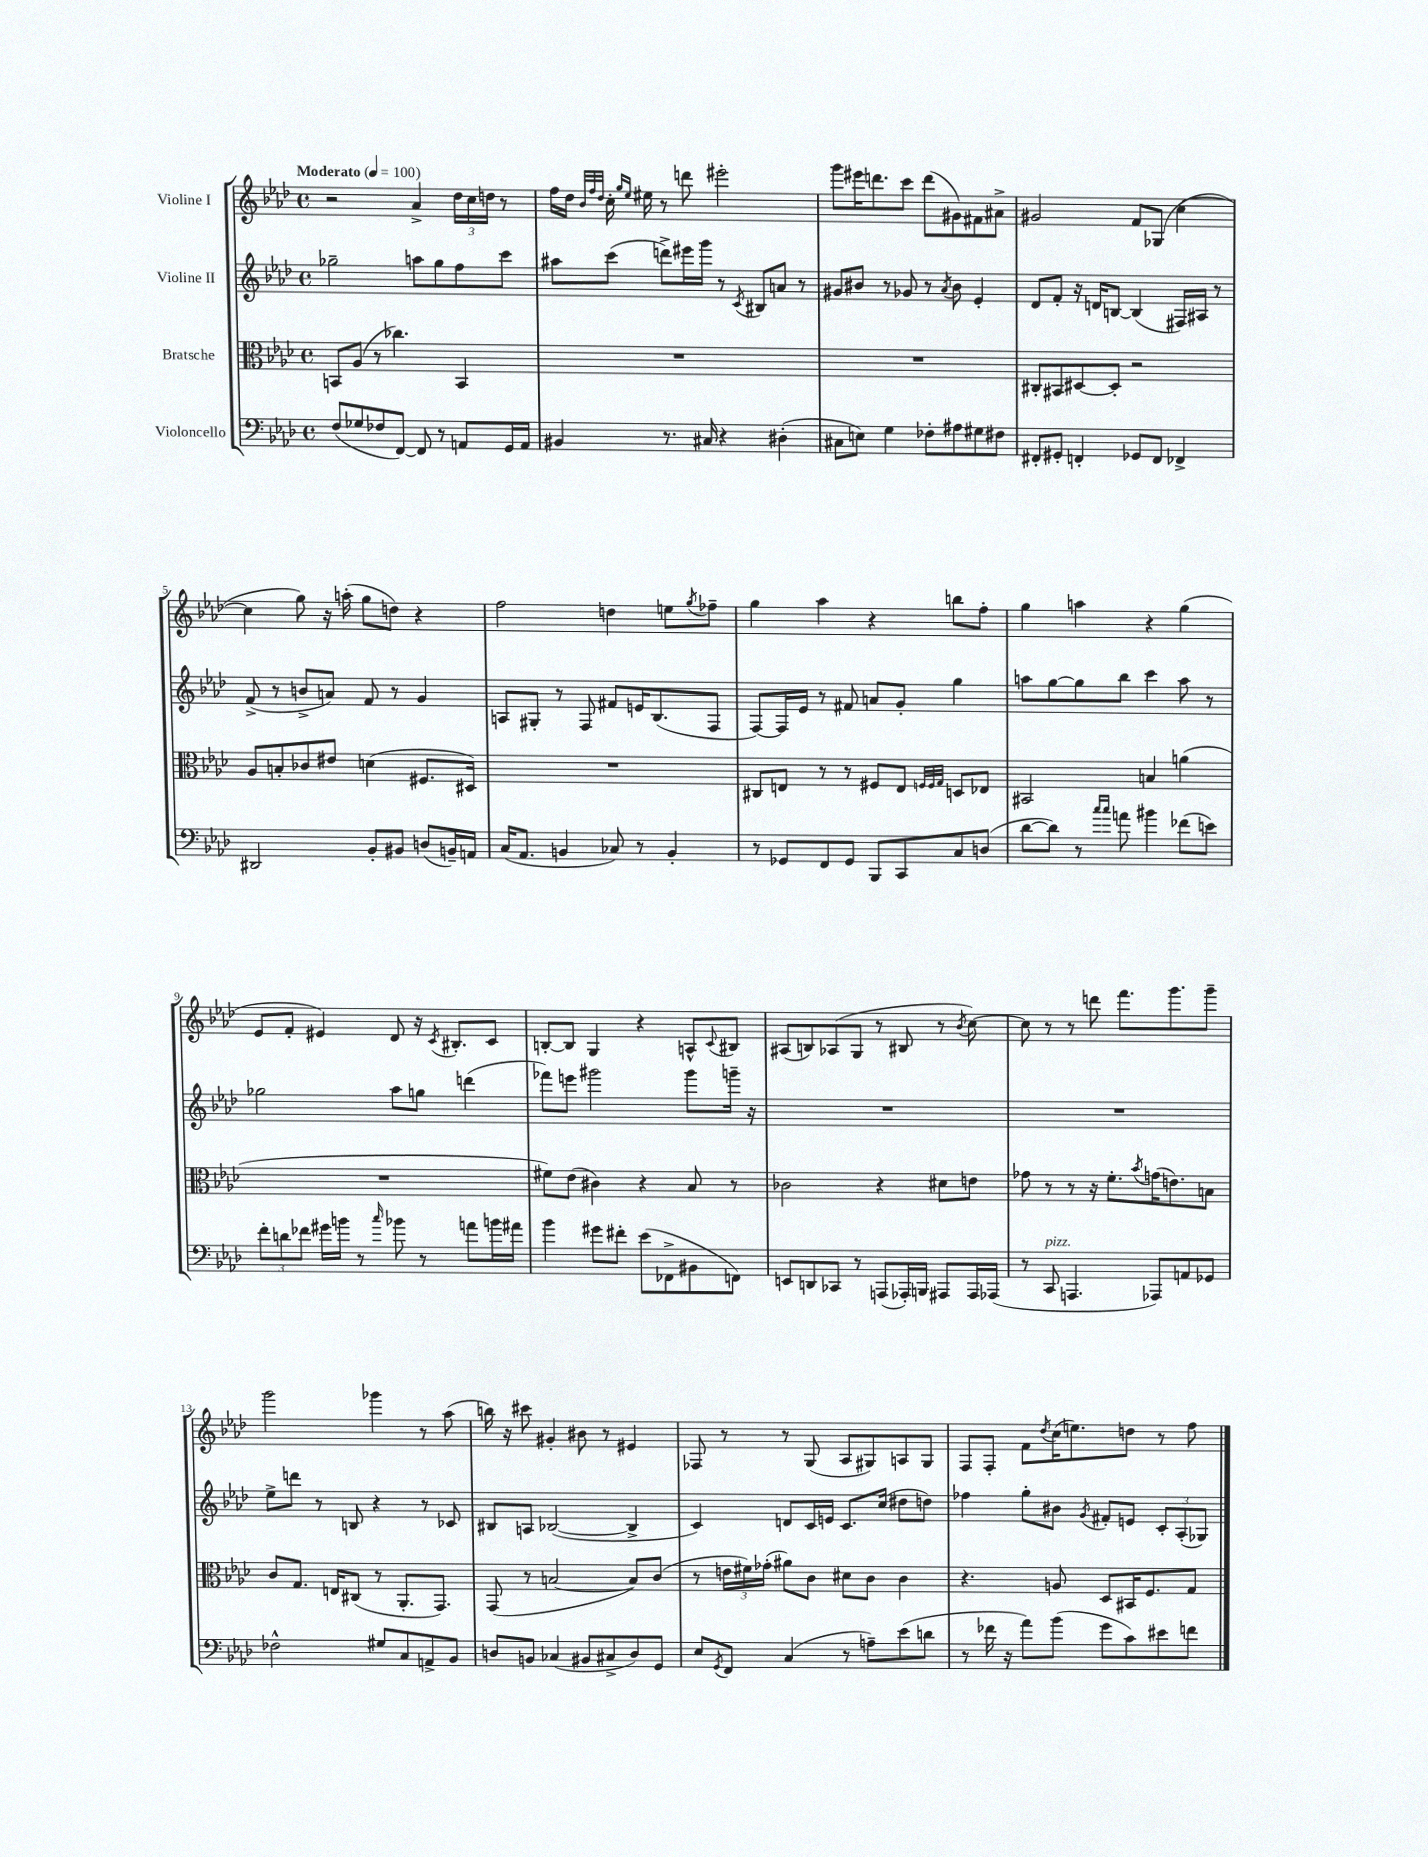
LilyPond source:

<<
\new StaffGroup <<
\new Staff = "s0" \with { instrumentName = "Violine I" } {
    \clef treble \key aes \major \defaultTimeSignature \time 4/4 \tempo "Moderato" 4 = 100
    r2 aes'4-> \tuplet 3/2 { des''16 c''16 d''16 } r8 |
    f''16 des''16 \grace { bes'32 f''32 des''32 } c''16-. \grace { g''16 ees''16 } eis''16 r8 d'''8 eis'''2-. |
    g'''8 eis'''16 d'''8. c'''8 d'''8( gis'8) fis'8 ais'8-> |
    gis'2 f'8 ges8( c''4~ |
    c''4 g''8) r16 a''16-.( g''8 d''8) r4 |
    f''2 d''4 e''8 \acciaccatura { g''8 } fes''8-- |
    g''4 aes''4 r4 b''8 f''8-. |
    g''4 a''4 r4 g''4( |
    ees'8 f'8-. eis'4) des'8 r16 \acciaccatura { c'8 } bis8.-. c'8 |
    b8~-. b8 g4 r4 a8-^ \appoggiatura { c'8 } bis8 |
    ais8( b8) aes8( g8 r8 bis8 r8 \acciaccatura { bes'8 } c''8~) |
    c''8 r8 r8 d'''8 f'''8. g'''8. g'''8-- |
    g'''2 ges'''4 r8 aes''8( |
    b''16) r16 cis'''8 gis'4-. bis'8 r8 eis'4 |
    fes8 r8 r8 g8( aes8 gis8) a8 gis8 |
    f8 f8-. f'8 \acciaccatura { des''8 } c''16( e''8.) d''8 r8 f''8 \bar "|." |
}
\new Staff = "s1" \with { instrumentName = "Violine II" } {
    \clef treble \key aes \major \defaultTimeSignature \time 4/4
    ges''2-- a''8 ges''8 f''8 c'''8 |
    ais''8 c'''8( d'''8->) eis'''16 g'''16 r8 \acciaccatura { c'8 } bis8 a'8 r8 |
    gis'8 bis'8 r8 ges'8 r8 \acciaccatura { aes'8 } bis'8 ees'4-. |
    des'8 f'8-. r16 d'16 b8~ b4( fis16) ais16 r8 |
    f'8->( r8 b'8-> a'8) f'8 r8 g'4 |
    a8 gis8-. r8 f8 fis'8 e'16 bes8.( f8 |
    f8~) f16 ees'16 r8 fis'8 a'8 g'8-. g''4 |
    a''8 g''8~ g''8 bes''8 c'''4 a''8 r8 |
    ges''2 aes''8 g''8 d'''4( |
    fes'''8) e'''8 gis'''2 gis'''8 g'''16-- r16 |
    R1 |
    R1 |
    ees''8-> d'''8 r8 b8 r4 r8 ces'8 |
    bis8 a8 bes2~( bes4-> |
    c'4) d'8 c'16 e'16 c'8. c''16( dis''8 d''8) |
    fes''4 g''8-. bis'8 \acciaccatura { g'8 } fis'8-. e'8 \tuplet 3/2 { c'8-. aes8-.( ges8) } \bar "|." |
}
\new Staff = "s2" \with { instrumentName = "Bratsche" } {
    \clef alto \key aes \major \defaultTimeSignature \time 4/4
    b,8 aes8( r8 ces''4.) b,4 |
    R1 |
    R1 |
    cis8-. bis,8 dis8~ dis8-. r2 |
    aes8 b8-. ces'8 eis'8 d'4( fis8. dis16) |
    R1 |
    cis8 e8 r8 r8 fis8 e8 \grace { f32 f32 g32 } d8 ees8 |
    bis,2 b4 a'4( |
    R1 |
    fis'8) ees'8( cis'4) r4 bes8 r8 |
    ces'2 r4 dis'8 e'8 |
    ges'8 r8 r8 r16 f'8.-. \acciaccatura { bes'8 } g'16( e'8.) b8 |
    c'8 g8. e16 cis8( r8 aes,8.-. g,8.) |
    g,8( r8 b2~ b8) c'8( |
    r8 \tuplet 3/2 { e'16 fis'16) ges'16-.( } ais'8) c'8 dis'8 c'8 c'4 |
    r4. a8 des8 bis,16 f8. g8 \bar "|." |
}
\new Staff = "s3" \with { instrumentName = "Violoncello" } {
    \clef bass \key aes \major \defaultTimeSignature \time 4/4
    f8( ges8 fes8 f,8~) f,8 r8 a,8 g,16 a,16 |
    bis,4 r8. cis16 r4 dis4-.( |
    cis8 e8) g4 fes8-. ais8 gis8 fis8 |
    fis,8-. gis,8-. f,4-. ges,8 f,8 fes,4-> |
    dis,2 bes,8-. bis,8 d8( b,16--) a,16 |
    c16( aes,8. b,4 ces8) r8 b,4-. |
    r8 ges,8 f,8 ges,8 bes,,8 c,8 c8 d8( |
    des'8~ des'8) r8 \grace { c''16 c''16 } a'8 bis'4 fes'8( e'8) |
    \tuplet 3/2 { f'8-. d'8 fes'8 } gis'16 b'16 r8 \grace { c''16 } bes'8 r8 a'8 b'16 ais'16 |
    bes'4 gis'8 fis'8-. ees'8( fes,8-> bis,8 f,8) |
    e,8 d,8 ces,8 r8 a,,8( aes,,16-.) b,,16 ais,,8 ais,,16 aes,,16( |
    r8 c,8^\markup { \italic "pizz." } a,,4. aes,,8) a,8 ges,8 |
    fes2-^ gis8 c8 a,8-> bes,8 |
    d8 b,8 ces4( bis,8 cis8-> d8) g,8 |
    ees8 \acciaccatura { g,8 } f,8 c4( r8 a8--) ees'8( d'8 |
    r8 fes'16 r16 aes'8) bes'8( g'8 c'8) eis'8 f'8 \bar "|." |
}
>>
>>
